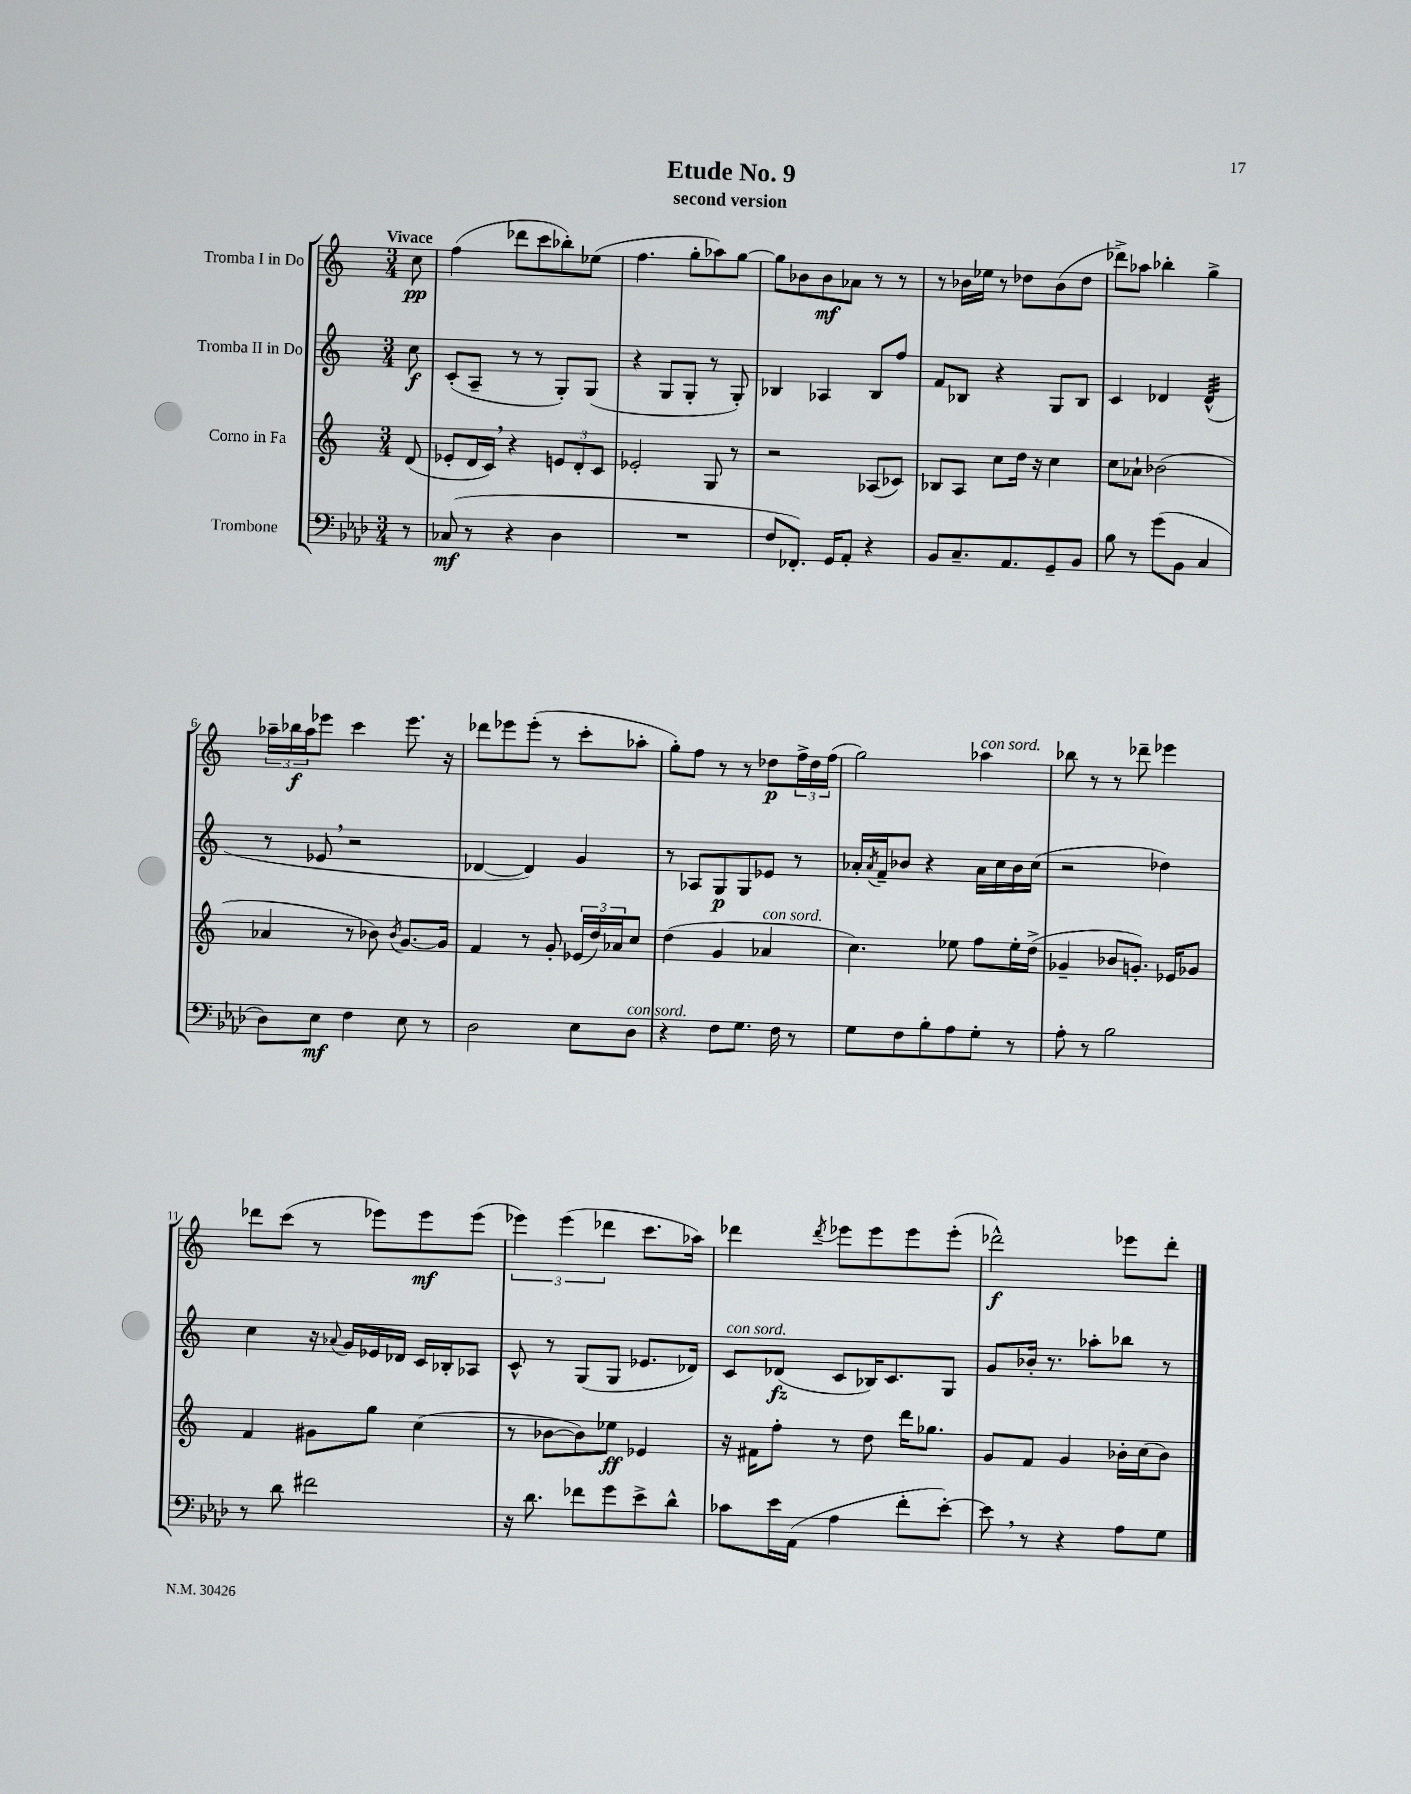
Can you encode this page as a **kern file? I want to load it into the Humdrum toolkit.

**kern	**kern	**kern	**kern
*staff4	*staff3	*staff2	*staff1
*clefF4	*clefG2	*clefG2	*clefG2
*k[b-e-a-d-]	*k[]	*k[]	*k[]
*M3/4	*M3/4	*M3/4	*M3/4
8r	(8d	8cc	8cc
=	=	=	=
(8C-	8e-'	(8c'	(4ff
8r	16d	8A~	.
.	16c)	.	.
4r	4r	8r	8ddd-
.	.	8r	8ccc
4D-	12e	8G')	8bb-')
.	12d'	.	.
.	.	(8G	(8ee-
.	12c	.	.
=	=	=	=
2.r	2e-'	4r	4.ff
.	.	8G	.
.	.	8G'	8gg'
.	8G	8r	8aa-)
.	8r	8G')	[8gg
=	=	=	=
8F	2r	4B-	8gg]
8.FF-')	.	.	8b-
.	.	4A-	8b-
16GG	.	.	.
8AA-'	.	.	8a-
4r	(8A-	8B-	8r
.	8c-)	8ff	8r
=	=	=	=
8BB-	8B-	8f	8r
8.C~	8A	8B-	16b-
.	.	.	16ee-
.	8cc	4r	8r
8.AA-	.	.	.
.	16dd	.	8dd-
.	16r	.	.
8GG~	4cc	8G	(8b-
8BB-	.	8B-	8dd-
=	=	=	=
8B-	8cc	4c	8ddd-^)
8r	8a-`	.	8aa-
(8g	(2b-	4d-	4bb-'
8BB-	.	.	.
4C	.	(4d-^^	4gg^
=	=	=	=
8D-)	4a-	8r	24aa-~
.	.	.	24bb-
.	.	.	24aa-
8E-	.	8e-	8eee-
4F	8r	2r	4ccc
.	8b-)	.	.
.	8qb-	.	.
8E-	[8.g	.	8.eee-
8r	.	.	.
.	16g]	.	16r
=	=	=	=
2D-	4f	[4d-	8ddd-
.	.	.	8eee-
.	8r	4d-])	(8eee-'
.	8g'	.	8r
8E-	(24e-	4g	8ccc'
.	24dd)	.	.
.	24a-	.	.
8D-	8cc	.	8aa-'
=	=	=	=
4r	(4dd	8r	8gg')
.	.	8A-	8ff
8F	4g	8G	8r
8.G	.	8G	8r
.	4a-	8e-	8dd-
16F	.	.	.
8r	.	8r	24ff^
.	.	.	24dd-
.	.	.	(24ff
=	=	=	=
8G	4.cc)	16a-'	2gg)
.	.	8qa-	.
.	.	16f~	.
8F	.	8b-	.
8B-'	.	4r	.
8A-	8ee-	.	.
8G'	8ff	16a-	4aa-
.	.	16cc	.
8r	16ee-'	16b-	.
.	(16dd^	(16cc	.
=	=	=	=
8A-'	4g-~	2r	8bb-
8r	.	.	8r
2B-	8b-	.	8r
.	8.g')	.	8ddd-~
.	.	4dd-)	4eee-
.	16e-	.	.
.	8g-	.	.
=	=	=	=
8r	4f	4cc	8ddd-
8d-	.	.	(8ccc
2f#	8g#	16r	8r
.	.	8qqa-	.
.	.	16g	.
.	8gg	16e-	8eee-)
.	.	16d-	.
.	(4cc	16c	8eee-
.	.	16B-'	.
.	.	8A-	(8eee-
=	=	=	=
16r	8r	8c^^	6eee-)
8.d-	.	.	.
.	[8b-	8r	.
.	.	.	(6eee-
8f-	8b-])	(8G	.
.	.	.	6ddd-
8g	8ee-	8G	.
8e-^	4e-	8.e-	8.ccc
8d-^^	.	.	.
.	.	16d-)	16aa-)
=	=	=	=
8c-	16r	8c	4ddd-
.	16f#	.	.
16e-	8ff'	(8d-	.
(16AA-	.	.	.
.	.	.	8qddd-
4A-	8r	8c	8eee-
.	8dd	16B-)	8eee-
.	.	8.c	.
8f'	16ddd	.	8eee-
.	8.gg-	.	.
[8e-')	.	8G	(8eee-'
=	=	=	=
8e-]	8g	8g	2ddd-^^)
8r	8f	16b-'	.
.	.	8.r	.
4r	4g	.	.
.	.	8aa-'	.
8A-	16b-'	8bb-	8eee-
.	(16cc	.	.
8G	8b-)	8r	8ddd-'
==	==	==	==
*-	*-	*-	*-
